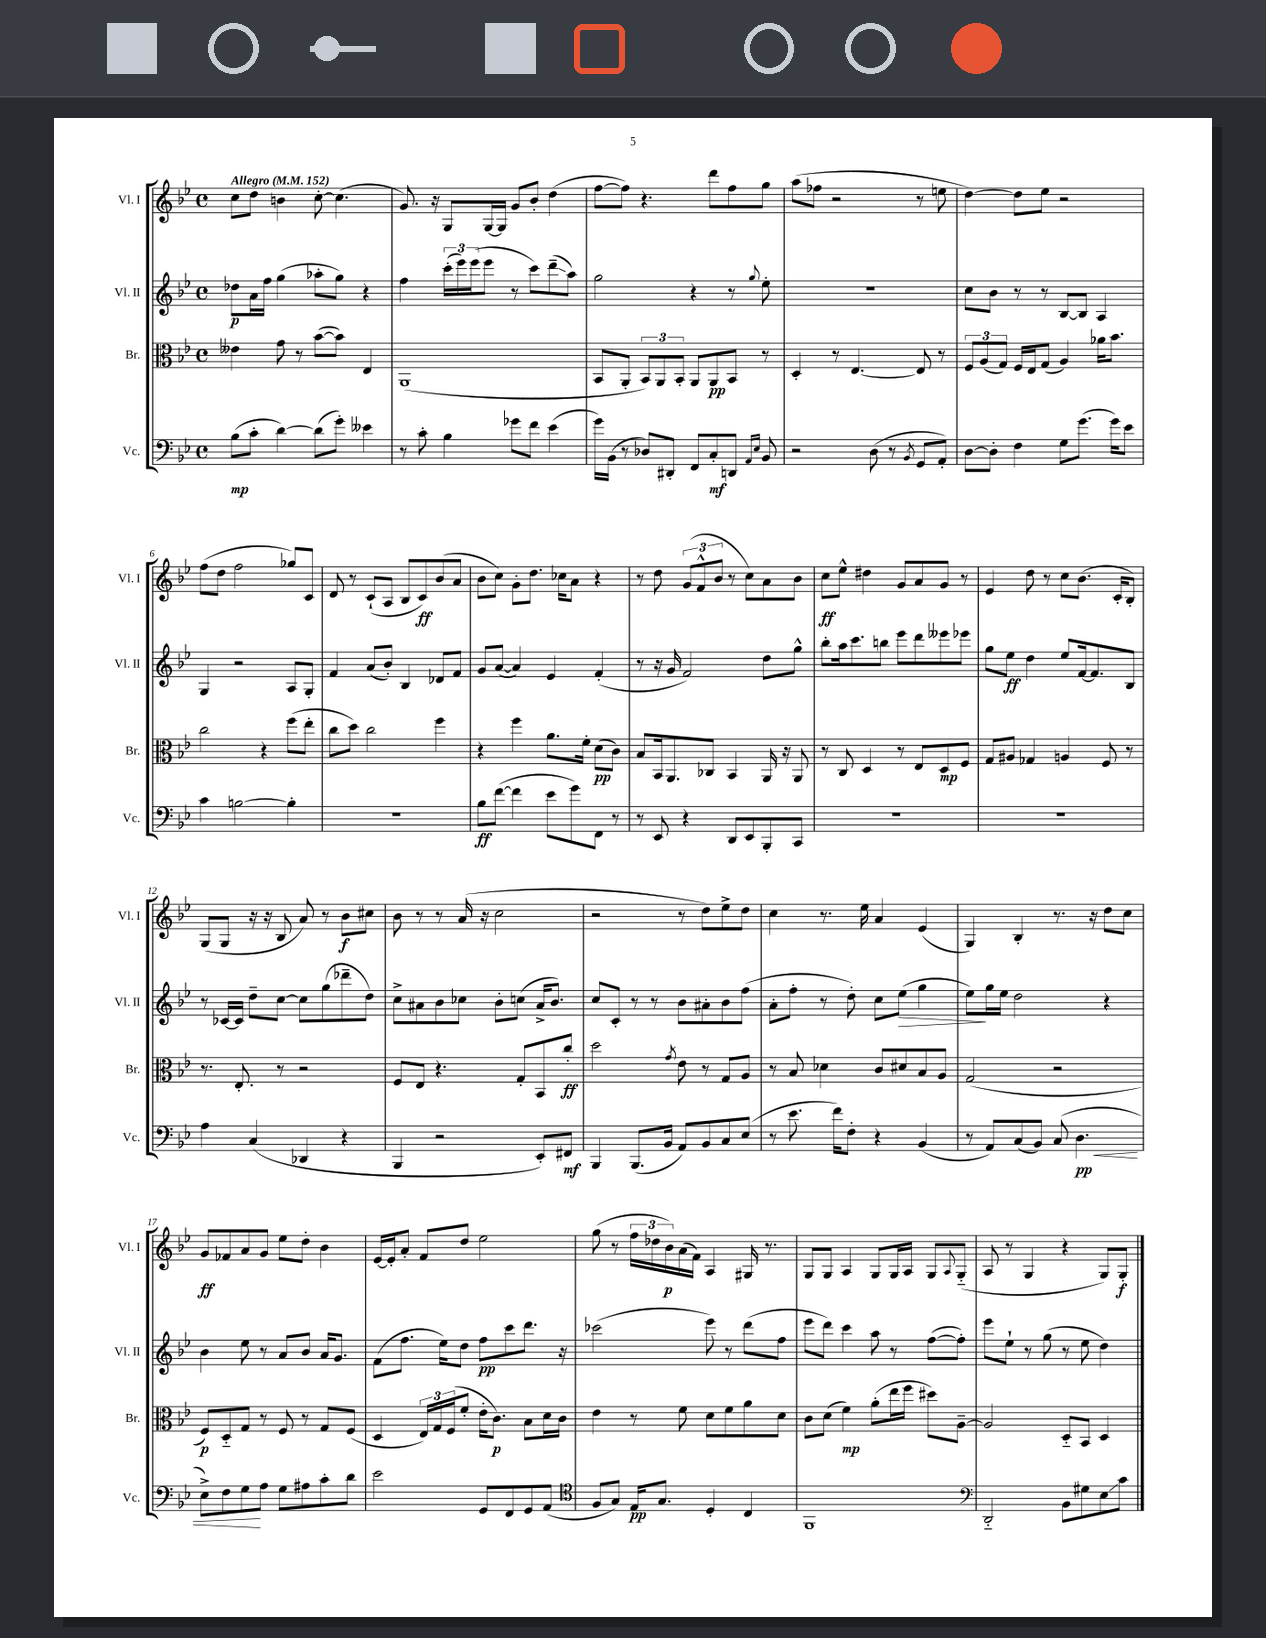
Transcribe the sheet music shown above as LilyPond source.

<<
\new StaffGroup <<
\new Staff = "s0" \with { instrumentName = "Vl. I" shortInstrumentName = "Vl. I" } {
    \clef treble \key bes \major \defaultTimeSignature \time 4/4 \tempo "Allegro" 4 = 152
    c''8 d''8 b'4 c''8~-. c''4.( |
    g'8.) r16 g8 g16~ g16 g'8 bes'8-. d''4( |
    f''8~ f''8) r4. d'''8 f''8 g''8 |
    a''8( fes''8 r2 r8 e''8 |
    d''4~) d''8 ees''8 r2 |
    f''8( d''8 f''2 ges''8) c'8 |
    d'8 r8 c'8-!( a8 bes8 c'8\ff) bes'8( a'8 |
    bes'8 c''8) g'8-. d''8. ces''16 a'8 r4 |
    r8 d''8 \tuplet 3/2 { g'8( f'8-^ bes'8 } r8 c''8) a'8 bes'8 |
    c''8\ff ees''8-^ dis''4 g'8 a'8 g'8 r8 |
    ees'4 d''8 r8 c''8 bes'8.( c'16-. bes8-.) |
    g8( g8 r16 r16 bes8 a'8) r8 bes'8\f cis''8 |
    bes'8 r8 r8 a'16( r16 c''2 |
    r2 r8 d''8) ees''8-> d''8 |
    c''4 r8. ees''16 a'4 ees'4( |
    g4) bes4-. r8. r16 d''8 c''8 |
    g'8\ff fes'8 a'8 g'8 ees''8 d''8-. bes'4 |
    ees'16~ ees'16-. a'8-. f'8 d''8 ees''2 |
    g''8( r8 \tuplet 3/2 { f''16 des''16 bes'16\p) } a'16( f'16) a4 gis16 r8. |
    g8 g8 a4 g8 g16 a16 g8 \appoggiatura { a8 } g8-_( |
    a8 r8 g4 r4 g8) g8-.\f \bar "|." |
}
\new Staff = "s1" \with { instrumentName = "Vl. II" shortInstrumentName = "Vl. II" } {
    \clef treble \key bes \major \defaultTimeSignature \time 4/4
    des''8\p a'16 f''16 g''4( aes''8-. g''8) r4 |
    f''4 \tuplet 3/2 { c'''16-.( ees'''16) ees'''16( } ees'''8 r8 c'''8) d'''8--\glissando( a''8) |
    g''2 r4 r8 \appoggiatura { g''8 } ees''8-. |
    R1 |
    c''8 bes'8 r8 r8 bes8~ bes8 a4 |
    g4 r2 a8 g8-. |
    f'4 a'8( bes'8-.) bes4 des'8 f'8 |
    g'8 a'8~( a'4) ees'4 f'4-.( |
    r8 r16 g'16 f'2) d''8 g''8-^ |
    bes''8-. a''16 c'''8. b''8 ees'''8 d'''8 eeses'''8 ees'''8 |
    g''8 ees''8\ff d''4 ees''8 f'16~ f'8. bes8 |
    r8 ces'16~ ces'16 d''8-- c''8~ c''8 g''8( des'''8-- d''8) |
    c''8-> ais'8 bes'8 ces''8 bes'8-. c''8( ais'16-> bes'8.) |
    c''8 c'8-. r8 r8 bes'8 ais'8-. bes'8 f''8( |
    a'8-. f''8-. r8 d''8-.) c''8 ees''8\>( g''4 |
    ees''8\!) g''16 ees''16 d''2 r4 |
    bes'4 ees''8 r8 a'8 bes'8 a'16 g'8. |
    f'8( f''8. ees''16) d''8 f''8\pp c'''8 d'''8. r16 |
    ces'''2( ees'''8) r8 d'''8( f''8 |
    ees'''8 d'''8) c'''4 a''8 r8 f''8~( f''8-.) |
    ees'''8 ees''8-! r8 g''8( r8 ees''8 d''4) \bar "|." |
}
\new Staff = "s2" \with { instrumentName = "Br." shortInstrumentName = "Br." } {
    \clef alto \key bes \major \defaultTimeSignature \time 4/4
    eeses'4 g'8 r8 bes'8~( bes'8) ees4 |
    a,1( |
    bes,8 a,8-. \tuplet 3/2 { bes,8) a,8 bes,8-. } a,8 a,8\pp bes,8 r8 |
    d4-. r8 ees4.~ ees8 r8 |
    \tuplet 3/2 { f8 a8( g8) } f16 ees16 g8( a4) aes'16 bes'8. |
    c''2 r4 f''8( ees''8-. |
    c''8 d''8) c''2 f''4 |
    r4 f''4 a'8. f'16-. d'8\pp( c'8) |
    bes8 bes,16 a,8. ces8 bes,4 a,16 r16 a,8 |
    r8 c8 d4 r8 ees8 d8\mp f8 |
    g8 ais8 ges4 a4 f8 r8 |
    r8. ees8.-. r8 r2 |
    f8 ees8 r4. g8-. bes,8 c''8-.\ff |
    d''2 \acciaccatura { g'8 } ees'8 r8 g8 a8 |
    r8 bes8 des'4 c'8 dis'8 bes8 a8 |
    g2( r2 |
    f8\p) d8-_ g8 r8 f8 r8 g8 f8( |
    d4 \tuplet 3/2 { ees16) g16 f16( } f'8-. ees'16-. c'8.\p) bes8 d'16 c'16 |
    ees'4 r8 f'8 d'8 f'8 a'8 d'8 |
    c'8 d'8( f'4\mp) a'8-.( ees''16 f''16 dis''8) a8~-- |
    a2 d8-_ bes,8 d4 \bar "|." |
}
\new Staff = "s3" \with { instrumentName = "Vc." shortInstrumentName = "Vc." } {
    \clef bass \key bes \major \defaultTimeSignature \time 4/4
    bes8\mp( c'8-. d'4~) d'8( g'8-.) eeses'4 |
    r8 c'8-. bes4 ges'8 f'8 ees'4( |
    g'16) bes,16( r8 des8) dis,8-. f,8 c8-.\mf d,8 \grace { a,16 ees16 } bes,8 |
    r2 d8( r8 \acciaccatura { bes,8 } g,8 a,8-.) |
    d8~ d8-. f4 g8 g'8.( g'16) ees'8 |
    c'4 b2~ b4-. |
    R1 |
    bes8\ff f'8~( f'4 ees'8 g'8) f,8 r8 |
    r8 ees,8 r4 d,8 ees,8 bes,,8-. c,8 |
    R1 |
    R1 |
    a4 c4( des,4 r4 |
    bes,,4 r2 ees,8-.) fis,8\mf |
    bes,,4 bes,,8.( bes,16 a,8) bes,8 c8 ees8( |
    r8 ees'8. f'16) f8-. r4 bes,4( |
    r8 a,8) c8( bes,8) c8( d4.\pp\< |
    ees8->) f8 g8\! a8 g8 ais8 c'8-. d'8 |
    ees'2 g,8 f,8 g,8 a,8( |
    \clef tenor f8 g8) ees16\pp g8. d4-. c4 |
    f,1 |
    \clef bass d,2-_ bes,8 gis8 ees8\glissando c'8 \bar "|." |
}
>>
>>
